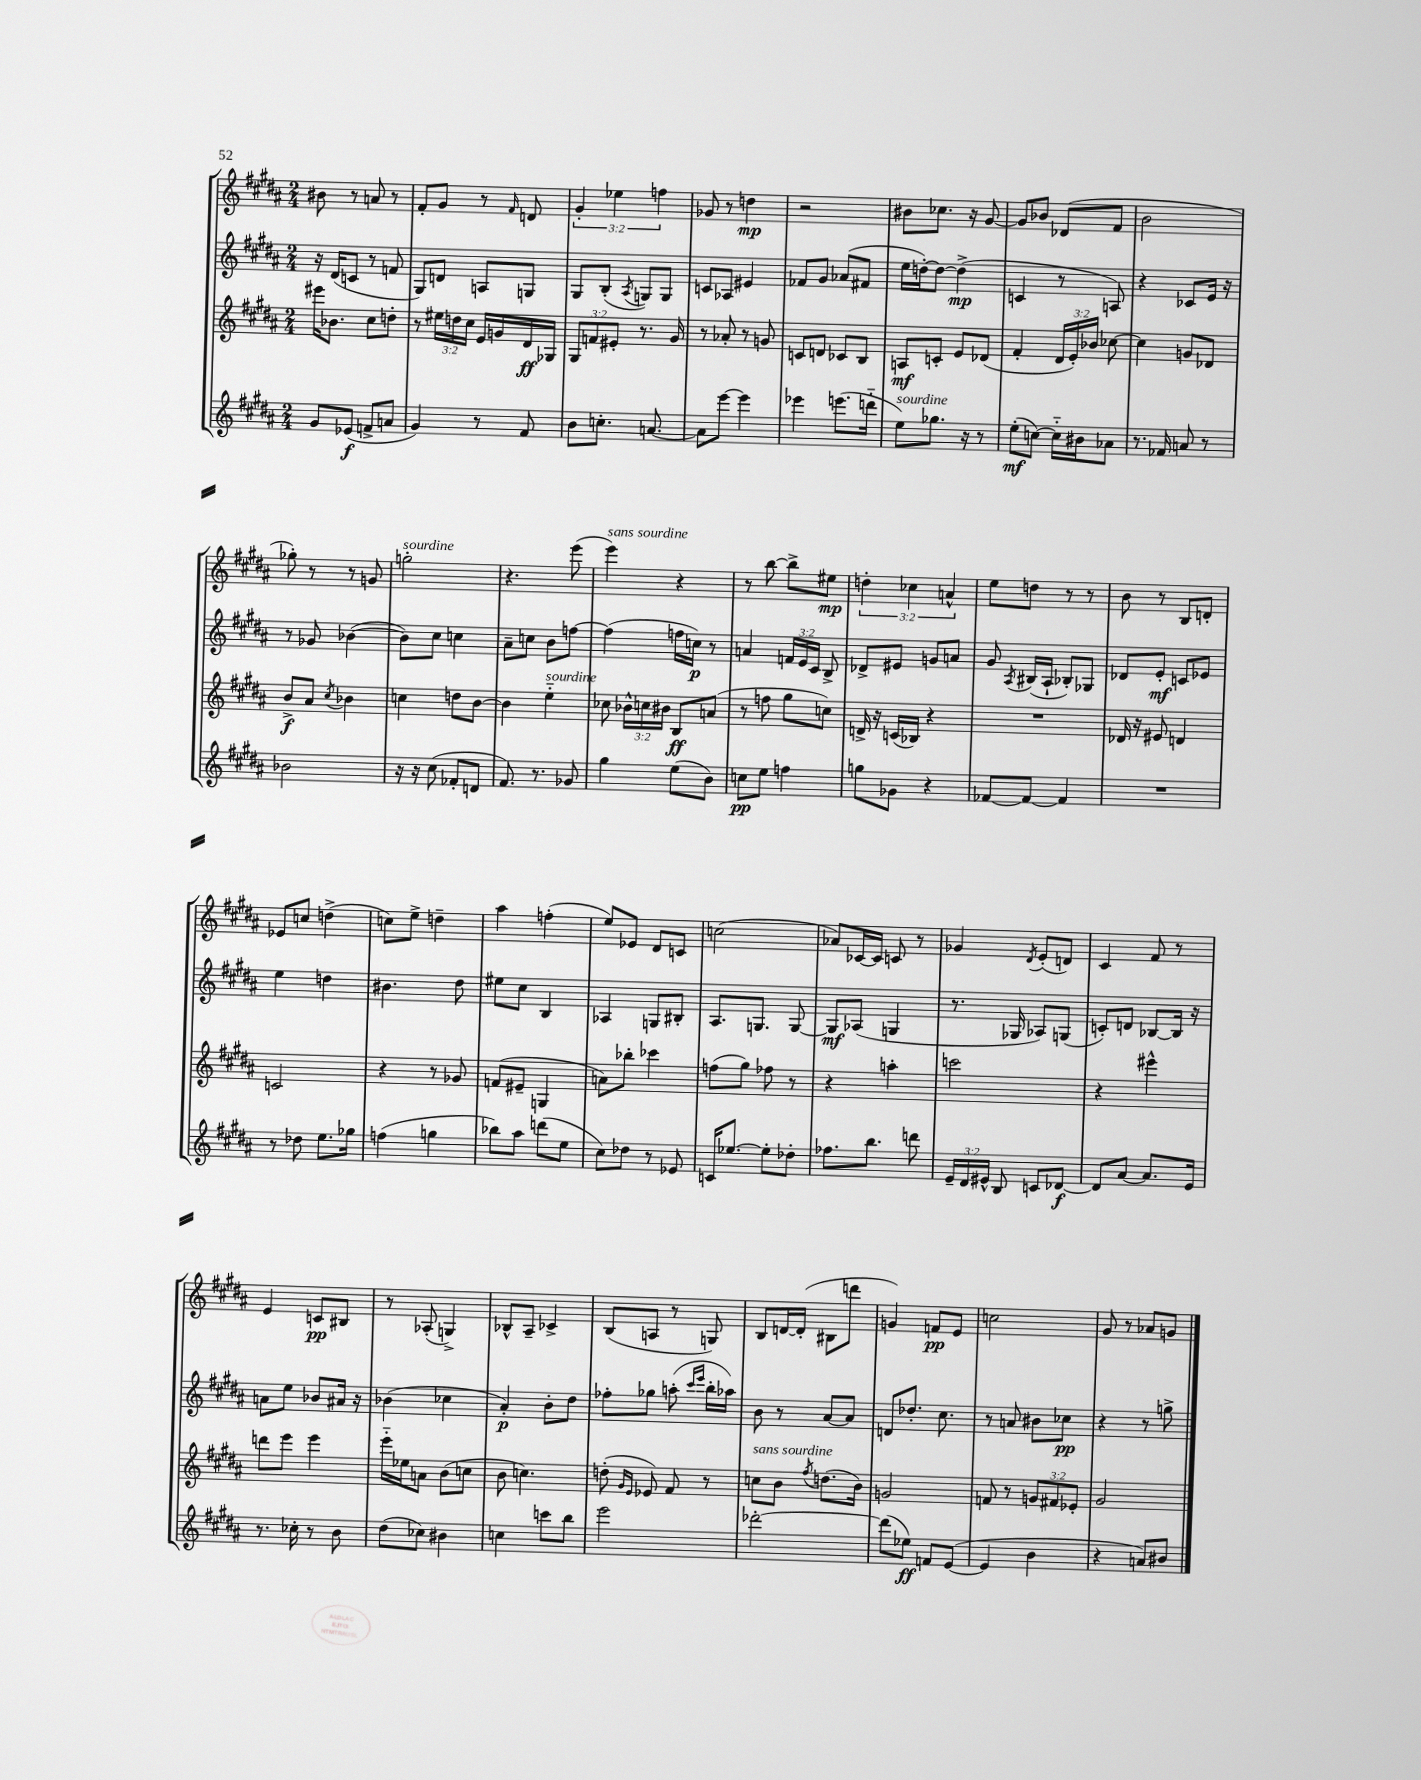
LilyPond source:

<<
\new StaffGroup <<
\new Staff = "s0" {
    \clef treble \key b \major \numericTimeSignature \time 2/4 \override Staff.TupletNumber.text = #tuplet-number::calc-fraction-text
    \autoBeamOff bis'8 r8 a'8 r8 |
    fis'8[-. gis'8] r8 \grace { fis'16 } d'8 |
    \tuplet 3/2 { gis'4-. ees''4 f''4 } |
    ges'8 r8 d''4\mp |
    r2 |
    bis'8[ ces''8.] r16 gis'8~ |
    gis'8[ bes'8] des'8[( fis'8] |
    b'2 |
    ges''8-.) r8 r8 g'8 |
    g''2-.^\markup { \italic "sourdine" } |
    r4. e'''8( |
    e'''4^\markup { \italic "sans sourdine" }) r4 |
    r8 b''8~ b''8[-> eis''8]\mp |
    \tuplet 3/2 { d''4-. ces''4 a'4-^ } |
    e''8[ d''8] r8 r8 |
    b'8 r8 b8[ d'8]-. |
    ees'8[ c''8] d''4->( |
    c''8[) e''8]-> d''4-- |
    ais''4 f''4-.( |
    e''8[) ees'8] dis'8[ c'8] |
    c''2( |
    aes'8[) ces'16~ ces'16] c'8 r8 |
    ges'4 \acciaccatura { dis'8 } e'8[-.( d'8]) |
    cis'4 fis'8 r8 |
    e'4 c'8[\pp bis8] |
    r8 aes8-.( g4->) |
    bes8[-^ ais8]-- ces'4-> |
    b8[( a8] r8 g8) |
    b8[ d'16~ d'16]-.( bis8[ d'''8] |
    g'4) f'8[\pp e'8] |
    c''2 |
    gis'8 r8 aes'8[ g'8] \bar "|." |
}
\new Staff = "s1" {
    \clef treble \key b \major \numericTimeSignature \time 2/4 \override Staff.TupletNumber.text = #tuplet-number::calc-fraction-text
    \autoBeamOff r16 dis'16[( c'8] r8 f'8 |
    gis8[) d'8] a8[ g8] |
    gis8[ b8]-.( \acciaccatura { ais8 } g8[) g8] |
    c'8[ aes8] eis'4 |
    fes'8[ gis'8] aes'8[( fis'8] |
    e''16[ d''16~-.) d''8]~ d''4->\mp( |
    c'4 r8 a8) |
    r4 ces'8[ e'16] r16 |
    r8 ges'8 bes'4~( |
    bes'8[) cis''8] c''4 |
    ais'8[-- c''8] b'8[ f''8]~ |
    f''4( f''16[ c''16]\p) r8 |
    a'4 \tuplet 3/2 { f'16[ e'16 cis'16] } b8-> |
    des'8[-> eis'8] g'8[ a'8] |
    gis'8 \acciaccatura { ais8 } bis16[( ais16]-! bes8[-.) ges8] |
    des'8[ e'8]-.\mf c'8[ ees'8] |
    e''4 d''4 |
    bis'4. dis''8 |
    eis''8[ cis''8] b4 |
    aes4 g8[ bis8]-. |
    ais8.[ g8.] g8~ |
    g8[\mf aes8]( g4 |
    r8. ges16 aes8[) g8]( |
    c'8[-.) d'8] bes8[~ bes16] r16 |
    a'8[ e''8] bes'8[ ais'16] r16 |
    bes'4( ces''4 |
    ais'4-.\p) b'8[-. dis''8] |
    fes''8[-. ges''8] a''8-.( \grace { cis'''16[ e'''16] } b''16[-. aes''16]) |
    b'8 r8 ais'8[~ ais'8] |
    d'8[ des''8.]-. cis''8. |
    r8 a'8 bis'8[ ces''8]\pp |
    r4 r8 g''8-> \bar "|." |
}
\new Staff = "s2" {
    \clef treble \key b \major \numericTimeSignature \time 2/4 \override Staff.TupletNumber.text = #tuplet-number::calc-fraction-text
    \autoBeamOff eis'''16[ bes'8.] cis''8[ d''8]-. |
    r8 \tuplet 3/2 { eis''16[ d''16 cis''16] } e'16[ g'16 dis'16\ff ges16] |
    \tuplet 3/2 { gis8[ f'8 eis'8]-. } r8. gis'16 |
    r8 aes'8-. r8 g'8 |
    c'8[ d'8] ces'8[ b8] |
    a8[\mf c'8]-. e'8[ des'8]( |
    fis'4-. \tuplet 3/2 { dis'16[ e'16-.) bes'16] } ces''8~ |
    ces''4 g'8[ des'8] |
    b'8[->\f ais'8] \acciaccatura { cis''8 } bes'4 |
    c''4 d''8[ b'8]~ |
    b'4 e''4-_^\markup { \italic "sourdine" } |
    ces''8 \tuplet 3/2 { bes'16[-^ c''16 bis'16] } b8[\ff a'8]( |
    r8 f''8 gis''8[ c''8]) |
    d'16-> r16 c'16[( bes16]) r4 |
    R2 |
    des'16 r16 eis'8 d'4 |
    c'2 |
    r4 r8 ges'8 |
    f'8[( eis'8]-- g4 |
    a'8[) bes''8]-. ces'''4 |
    f''8[( gis''8]) fes''8 r8 |
    r4 a''4-. |
    c'''2 |
    r4 eis'''4-^ |
    d'''8[ e'''8] e'''4 |
    e'''16[-_ ees''16 a'8] b'8[( c''8] |
    b'8 c''4.) |
    d''8-.( \grace { gis'16[ e'16] } ees'8) fis'8 r8 |
    c''8[^\markup { \italic "sans sourdine" } b'8] \acciaccatura { fis''8 } d''8.[( b'16]) |
    g'2 |
    f'8 r8 \tuplet 3/2 { g'8[ fis'8 ees'8]-. } |
    gis'2 \bar "|." |
}
\new Staff = "s3" {
    \clef treble \key b \major \numericTimeSignature \time 2/4 \override Staff.TupletNumber.text = #tuplet-number::calc-fraction-text
    \autoBeamOff gis'8[ ees'8]\f( f'8[-> a'8] |
    gis'4) r8 fis'8 |
    b'8[ c''8.]-. a'8.~ |
    a'8[ e'''8]~ e'''4 |
    ees'''4 e'''8.[( d'''16]-_ |
    e''8[^\markup { \italic "sourdine" }) ges''8.] r16 r8 |
    e''8[-.\mf( c''8]~) c''16[-_ bis'16 aes'8] |
    r8. fes'16 a'8 r8 |
    bes'2 |
    r16 r16 cis''8( fes'8[-. d'8] |
    fis'8.) r8. ges'8 |
    gis''4 e''8[( b'8]) |
    c''8[\pp e''8] f''4 |
    g''8[ ges'8] r4 |
    fes'8[~ fes'8]~ fes'4 |
    R2 |
    r8 des''8 e''8.[ ges''16] |
    f''4( g''4 |
    bes''8[) ais''8] d'''8[( e''8] |
    cis''8[) des''8] r8 ees'8 |
    c'16[ ees''8.]~ ees''8[-. des''8]-. |
    fes''8.[ b''8.] d'''8 |
    \tuplet 3/2 { e'16[-- dis'16 eis'16]-^ } b8 c'8[ des'8]~\f |
    des'8[ ais'8]~ ais'8.[ e'16] |
    r8. ces''16-. r8 b'8 |
    dis''8[( ces''8]) bis'4 |
    c''4 c'''8[ b''8] |
    e'''2 |
    des'''2~-. |
    des'''8[( ees''8]\ff) f'8[ e'8]~( |
    e'4 b'4 |
    r4 a'8[) bis'8] \bar "|." |
}
>>
>>
\layout { \context { \Score \remove "Bar_number_engraver" } }
